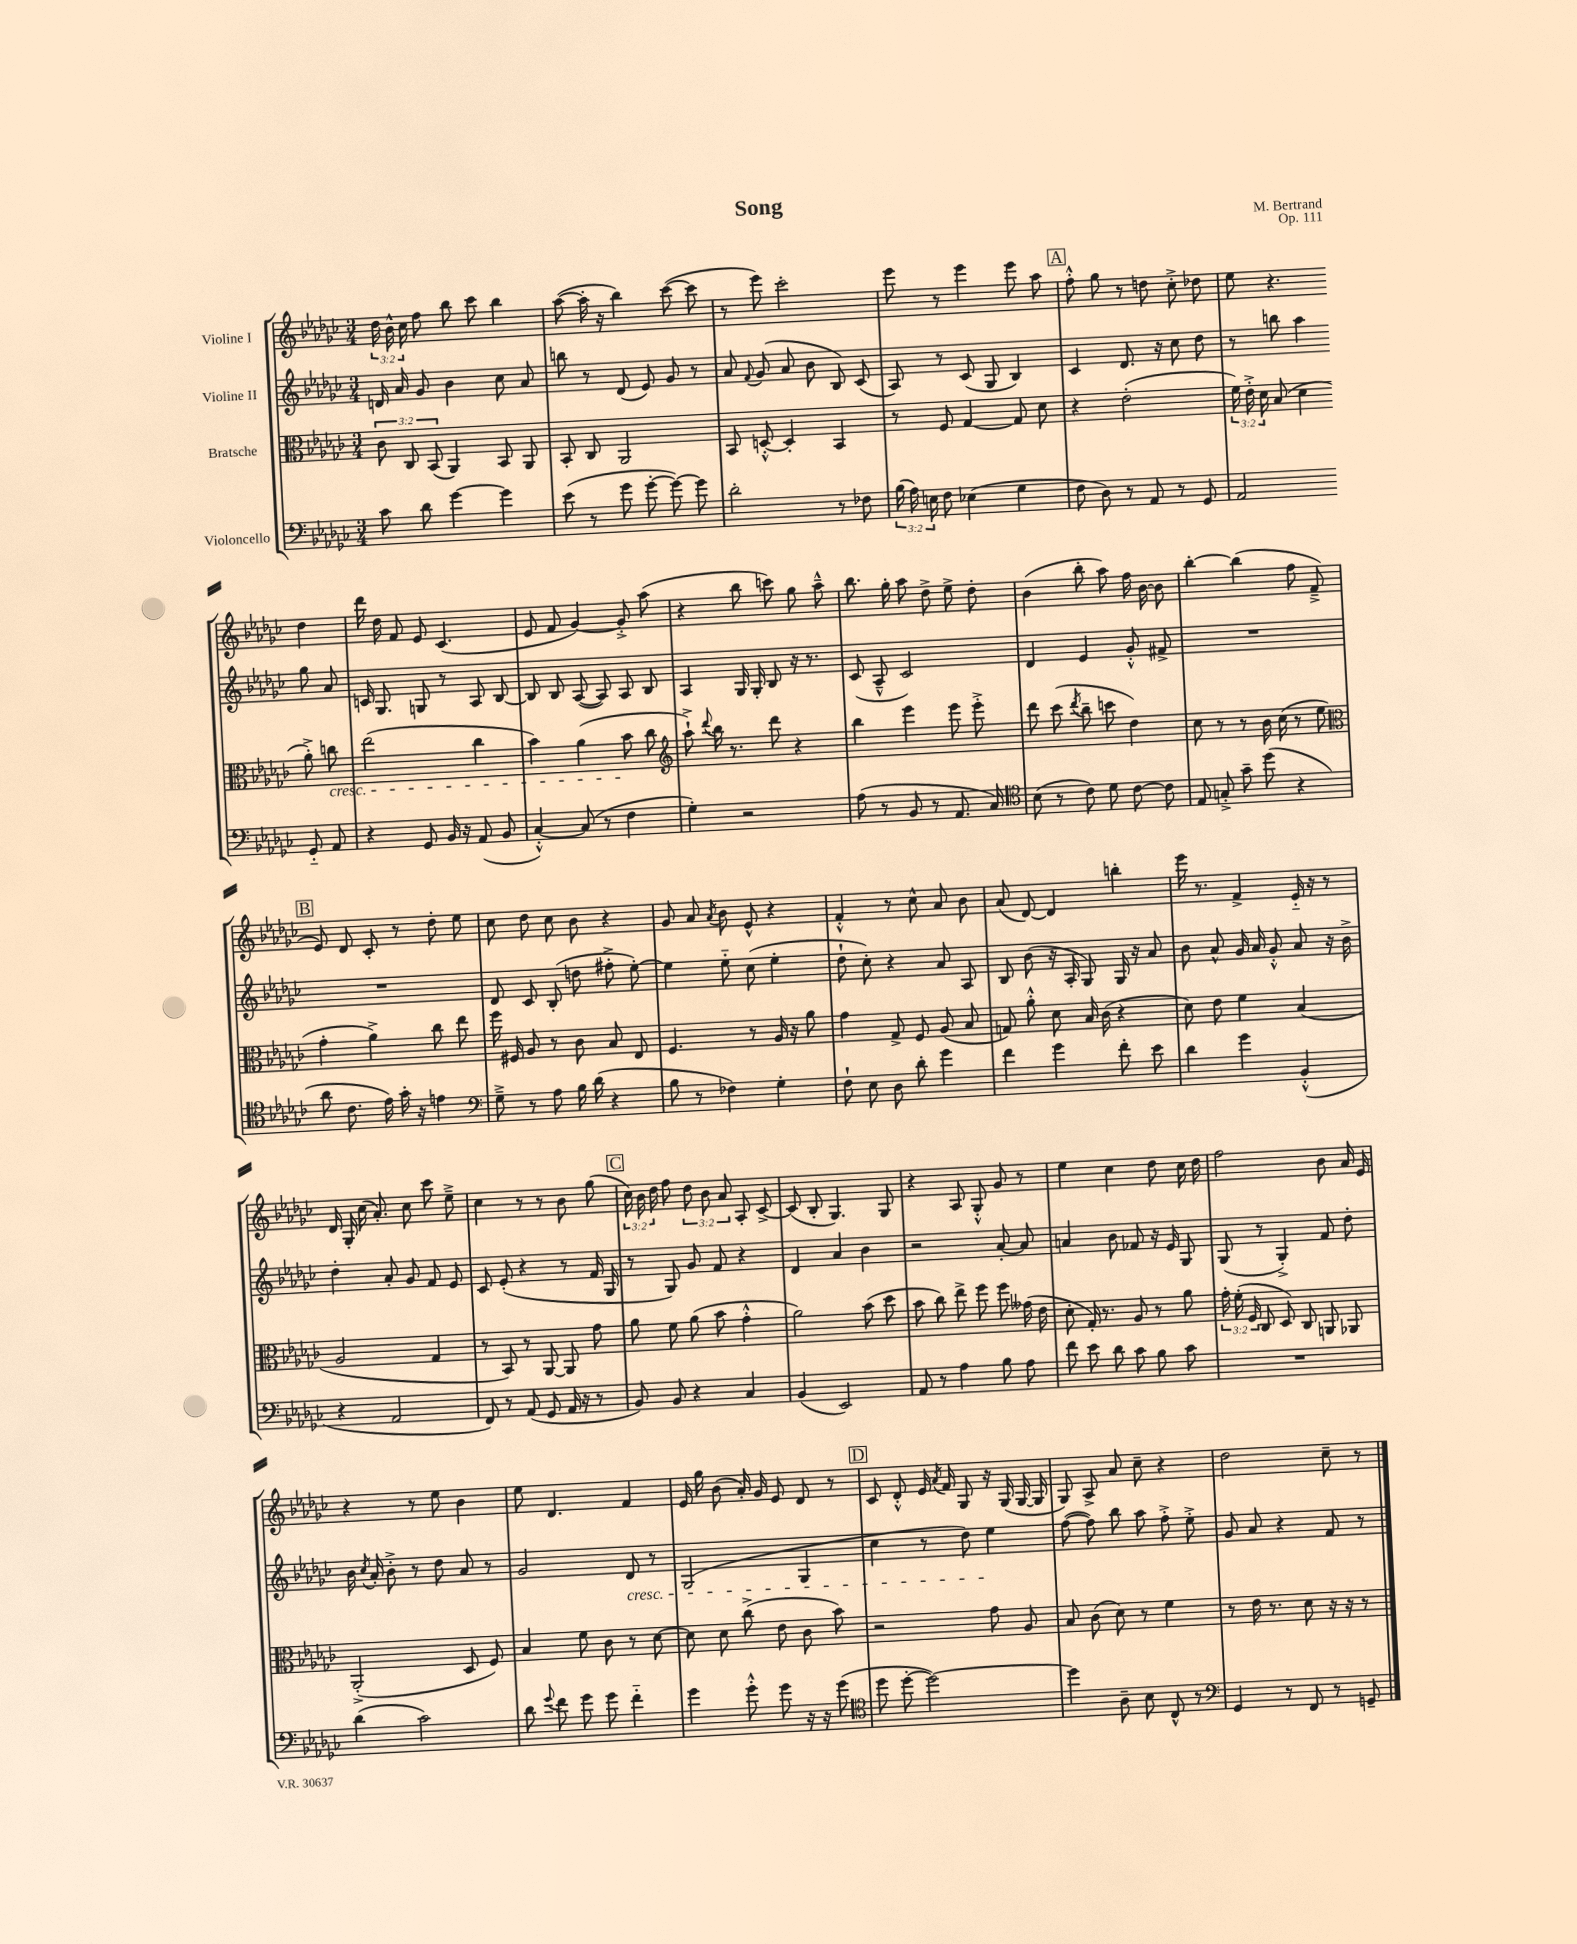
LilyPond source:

\header { title = "Song" composer = "M. Bertrand" opus = "Op. 111" }
<<
\new StaffGroup <<
\new Staff = "s0" \with { instrumentName = "Violine I" } {
    \clef treble \key ges \major \numericTimeSignature \time 3/4 \override Staff.TupletNumber.text = #tuplet-number::calc-fraction-text
    \autoBeamOff \tuplet 3/2 { des''16 bes'16-^ ces''16 } f''8 bes''8 ces'''8 bes''4 |
    aes''8~( aes''16-. r16 bes''4) ces'''8~( ces'''8 |
    r8 ees'''8) ces'''2-. |
    ees'''8 r8 ees'''4 ees'''8 aes''8 |
    \mark \markup { \box "A" } f''8-.-^ ges''8 r8 d''8 ces''8-.-> des''8 |
    ees''8 r4. des''4 |
    des'''16 des''16 f'8 ees'8 ces'4.( |
    ees'8 f'8 ges'4~) ges'8-.-> aes''8( |
    r4 bes''8 c'''8) ges''8 aes''8---^ |
    bes''8. ges''16-. aes''8 des''8-> ees''8-> des''8-. |
    bes'4( bes''8-. aes''8) f''16 bes'16~ bes'8 |
    bes''4~-. bes''4( f''8 f'8---> |
    \mark \markup { \box "B" } ees'8) des'8 ces'8-. r8 des''8-. ees''8 |
    ces''8 des''8 ces''8 bes'8 r4 |
    ges'8 aes'8 \acciaccatura { aes'8 } bes'8 ees'8-^ r4 |
    f'4-.-^ r8 ces''8-^ aes'8 bes'8 |
    aes'8( des'8~) des'4 b''4-. |
    ees'''16 r8. f'4-> ees'16-_ r16 r8 |
    des'16 ges16-. ces''16( aes'8.-.) ces''8 ces'''8 ees''8---> |
    ces''4 r8 r8 bes'8 ges''8( |
    \mark \markup { \box "C" } \tuplet 3/2 { ces''16) bes'16 des''16 } f''8 \tuplet 3/2 { des''8 bes'8 aes'8 } aes8-. ces'8~-> |
    ces'8( bes8-. ges4.) ges8 |
    r4 aes8 ges8-.-^ ges'8 r8 |
    ees''4 ces''4 des''8 ces''16 des''16 |
    f''2 bes'8 aes'16 ees'16 |
    r4 r8 ees''8 bes'4 |
    ees''8 des'4. f'4 |
    ees'16 ges''16 bes'8( aes'16-.) ges'16 ees'8 des'8 r8 |
    \mark \markup { \box "D" } ces'8 des'8-.-^ ees'16 \acciaccatura { aes'8 } f'16 ges8 r16 ges16( ges16~ ges16 |
    ges8) aes8-> aes'8 ces''8-- r4 |
    des''2 ces''8-- r8 \bar "|." |
}
\new Staff = "s1" \with { instrumentName = "Violine II" } {
    \clef treble \key ges \major \numericTimeSignature \time 3/4
    \autoBeamOff d'16 aes'16 ges'8 bes'4 ces''8 aes'8 |
    b''8 r8 des'8( ees'8) ges'8 r8 |
    aes'8 \appoggiatura { f'8 } ges'8( aes'8 bes'8 bes8) ces'8( |
    aes8) r8 ces'8( ges8 bes4) |
    \mark \markup { \box "A" } ces'4 des'8. r16 ces''8 des''8 |
    r8 b''8 aes''4 ges''8 aes'8 |
    c'16 ges8. g8 r8 aes8 bes8~ |
    bes8 bes8 aes8~( aes8) aes8 bes8 |
    aes4 ges16 ges16-. bes8 r16 r8. |
    ces'8( aes8---^ ces'2) |
    des'4 ees'4 ges'8-.-^ fis'8-> |
    R2. |
    \mark \markup { \box "B" } R2. |
    des'8 ces'8 bes8-.( d''8 fis''8-.-> ees''8~-.) |
    ees''4 ees''8-_ ces''8( ees''4-. |
    des''8-! ces''8-.) r4 aes'8 aes8 |
    bes8 bes'8( r16 aes16-. ges8) ges16 r16 aes'8 |
    bes'8 aes'8-^ ges'16 aes'16 ges'8-.-^ aes'8 r16 bes'16-> |
    des''4-. aes'8-. ges'8 f'8 ees'8 |
    ces'8 ees'8-.( r4 r8 f'16 ges16 |
    \mark \markup { \box "C" } r8 ges8) ges'8 f'8 r4 |
    des'4 aes'4 bes'4 |
    r2 aes'8~-. aes'8 |
    a'4 bes'8 fes'8 r16 ees'16 ges8 |
    ges8( r8 ges4-.->) f'8 des''8-. |
    bes'16 \acciaccatura { ces''8 } aes'16-. bes'8-.-> r8 des''8 aes'8 r8 |
    ges'2 des'8\cresc r8 |
    ges2( ges4 |
    \mark \markup { \box "D" } ces''4 r8 des''8) ees''4\! |
    f''8~( f''8) bes''8 aes''8 f''8-.-> ees''8-.-> |
    ges'8 aes'8 r4 f'8 r8 \bar "|." |
}
\new Staff = "s2" \with { instrumentName = "Bratsche" } {
    \clef alto \key ges \major \numericTimeSignature \time 3/4 \override Staff.TupletNumber.text = #tuplet-number::calc-fraction-text
    \autoBeamOff \tuplet 3/2 { ces'8 ces8 bes,8( } aes,4) bes,8 aes,8 |
    bes,8-. ces8 aes,2 |
    bes,8 d8~-.-^ d4-. bes,4 |
    r8 f8 ges4~ ges8 des'8 |
    \mark \markup { \box "A" } r4 ees'2-.( |
    \tuplet 3/2 { f'16) ees'16-.-> des'16 } bes8( des'4 aes'8-.->) c''8\cresc |
    ees''2( ces''4 |
    bes'4) aes'4( bes'8\! ces''8 |
    \clef treble aes''8-!->) \appoggiatura { des'''8 } bes''16 r8. des'''8 r4 |
    bes''4 ees'''4 ees'''8 ees'''8-.-> |
    des'''8 ces'''8( \acciaccatura { des'''8 } bes''8-- c'''8 des''4) |
    ces''8 r8 r8 bes'16 ces''16( r8 ees''8 |
    \mark \markup { \box "B" } \clef alto ges'4-. aes'4->) ces''8 ees''8 |
    f''16 fis16 aes8 r8 ces'8 bes8 ees8 |
    f4. r8 aes16 r16 aes'8 |
    ges'4 ges8-> f8 aes8( bes8 |
    g8) aes'8-.-^ des'8 bes16 ces'16( r4 |
    des'8) ees'8 f'4 bes4( |
    aes2 ges4 |
    r8 bes,8) r8 aes,8~ aes,8 ges'8 |
    \mark \markup { \box "C" } aes'8 f'8 aes'8( bes'8 ges'4-.-^ |
    aes'2) bes'8( des''8 |
    bes'8 ces''8) ees''8-> f''8 f''8 geses'16( ees'16 |
    des'8-. ges16-.) r8. aes8 r8 aes'8 |
    \tuplet 3/2 { ges'16-. f'16-.( f16 } ces8 des8) ces8 a,8 aes,8 |
    aes,2-.->( des8 f8) |
    bes4 f'8 ces'8 r8 des'8~ |
    des'8 des'8 ces''8->( ees'8 ces'8 bes'8) |
    \mark \markup { \box "D" } r2 ges'8 aes8 |
    bes8 ces'8( des'8) r8 f'4 |
    r8 ees'16 r8. des'8 r16 r16 r8 \bar "|." |
}
\new Staff = "s3" \with { instrumentName = "Violoncello" } {
    \clef bass \key ges \major \numericTimeSignature \time 3/4 \override Staff.TupletNumber.text = #tuplet-number::calc-fraction-text
    \autoBeamOff ces'8 des'8 ges'4~ ges'4 |
    ees'8( r8 ges'8 ges'8~-. ges'8~) ges'8 |
    des'2-. r8 fes8 |
    \tuplet 3/2 { bes16( aes16) e16 } f8 ees4( ges4 |
    \mark \markup { \box "A" } f8 des8) r8 aes,8 r8 ges,8 |
    aes,2 ges,8-_ aes,8 |
    r4 ges,8 bes,16 r16 aes,8( bes,8 |
    ces4~-.-^) ces8( r8 f4 |
    ges4-.) r2 |
    aes8( r8 bes,8 r8 aes,8. ces16) |
    \clef tenor bes8( r8 ces'8) des'8 ces'8~ ces'8 |
    ees8 g8-.-> ges'8-- des''8( r4 |
    \mark \markup { \box "B" } aes'8 ces'8. ees'16) ges'16-. r16 e'4 |
    \clef bass ges8---> r8 aes8 bes16 des'16( r4 |
    bes8 r8 fes4) ges4-. |
    f8-! ees8 des8 des'8-. ges'4 |
    f'4 ges'4 f'8-. ees'8 |
    des'4 ges'4 bes,4-.-^( |
    r4 aes,2 |
    f,8) r8 aes,8( ges,8 aes,16 r16 r8 |
    \mark \markup { \box "C" } bes,8) bes,8 r4 ces4 |
    bes,4( ees,2) |
    aes,8 r8 aes4 bes8 aes8 |
    f'8 ees'8 des'8 ces'8 bes8 ces'8 |
    R2. |
    des'4( ces'2) |
    des'8 \appoggiatura { ges'8 } f'8 ges'8 ges'8 f'4-_ |
    ges'4 ges'8-.-^ ges'8 r16 r16 ges'8( |
    \mark \markup { \box "D" } \clef tenor des''8 des''8~-. des''2~) |
    des''4 aes8-- bes8 ces8-^ r8 |
    \clef bass ges,4 r8 f,8 r8 g,8-- \bar "|." |
}
>>
>>
\layout { \context { \Score \remove "Bar_number_engraver" } }
